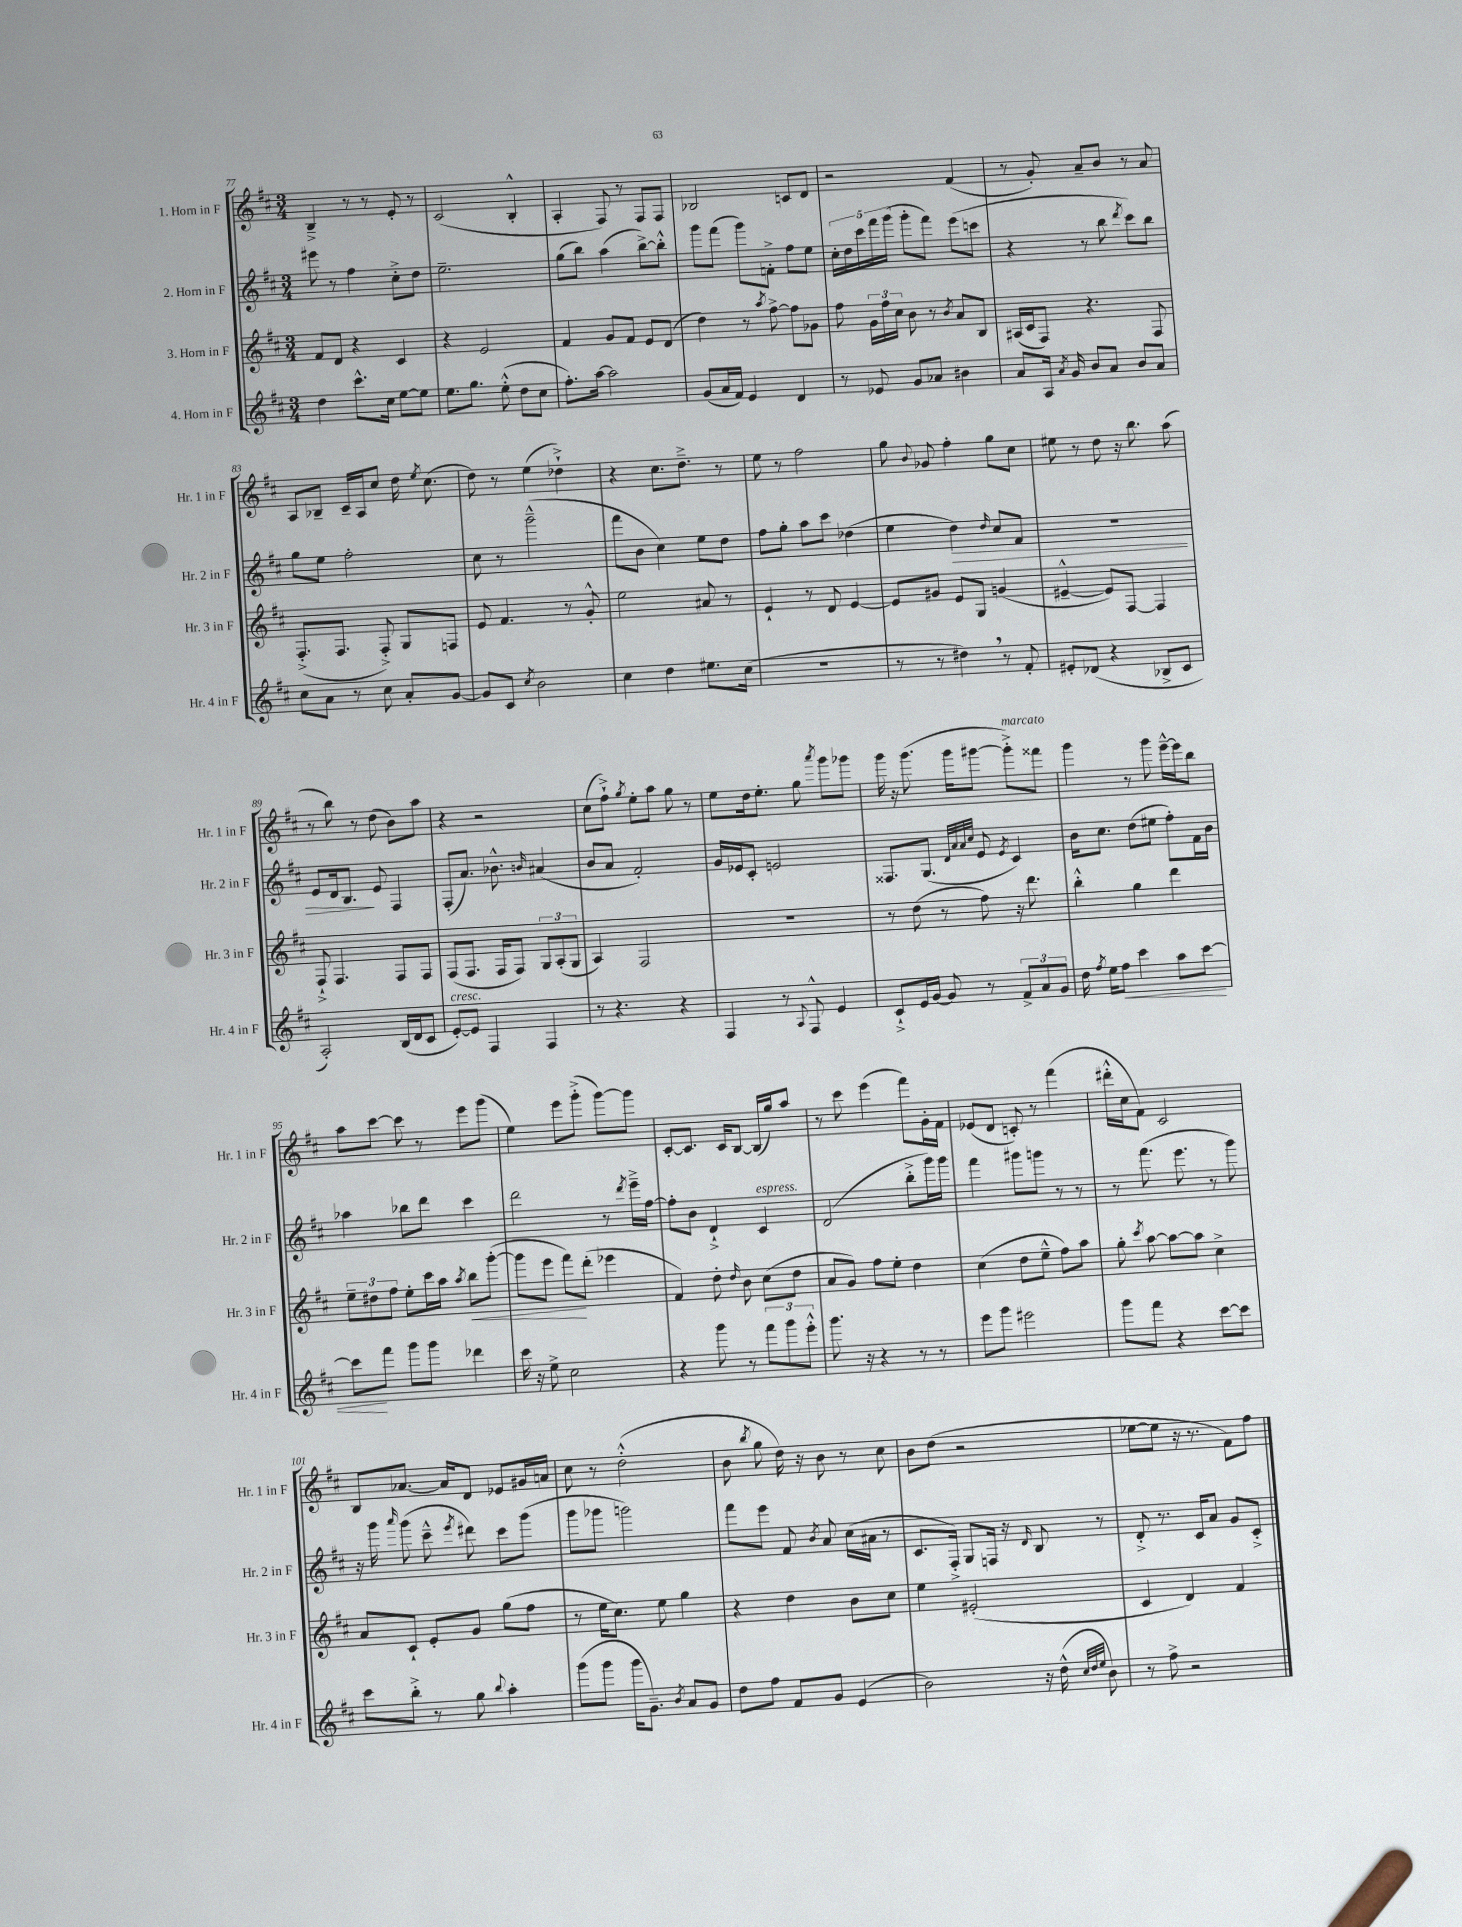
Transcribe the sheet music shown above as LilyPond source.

<<
\new StaffGroup <<
\new Staff = "s0" \with { instrumentName = "1. Horn in F" shortInstrumentName = "Hr. 1 in F" } {
    \clef treble \key d \major \numericTimeSignature \time 3/4
    \autoBeamOff b4---> r8 r8 e'8-. r8 |
    cis'2( b4-.-^ |
    a4-. fis8) r8 fis8[ fis8] |
    bes2 c'8[ d'8] |
    r2 fis'4( |
    r8 g'8-.) a'8[-- b'8] r8 a'8 |
    a8[ bes8]-- cis'16[-- a16 cis''8] d''16 \acciaccatura { e''8 } cis''8.( |
    d''8) r8 e''4( des''4-!->) |
    r4 cis''8.[ d''8.]---> r8 |
    e''8 r8 fis''2 |
    g''8 \appoggiatura { b'8 } ges'8 fis''4-. g''8[ cis''8] |
    eis''8 r8 d''8 r16 b''8. a''8( |
    r8 b''8) r8 d''8( b'8[) a''8] |
    r4 r2 |
    cis''8[( fis''8]-!->) \acciaccatura { g''8 } e''8[-. a''8] g''8 r8 |
    e''8[ d''16 e''8.]-. g''8 \acciaccatura { a'''8 } g'''8[ ges'''8] |
    g'''16 r16 g'''8.( g'''16[ gis'''8]~ gis'''8[-.->^\markup { \italic "marcato" }) fisis'''8] |
    g'''4 r8 g'''8 e'''16[~---^ e'''16 b''8] |
    a''8[ cis'''8]~ cis'''8 r8 e'''8[ g'''8]( |
    e''4) e'''8[ g'''8]-.->( g'''8[~) g'''8] |
    cis'8[~-. cis'8.] cis'16[ b8]~ b16[( g''16) a''8] |
    r8 cis'''8 e'''4( fis'''8[) g'16-. fis'16] |
    ees'8[( d'8] c'8-.) r8 fis'''4( |
    dis'''16[-.-^ cis''16 fis'8]) cis'2 |
    b8[ aes'8.]~ aes'16[ d'8] ees'8[ gis'16 a'16] |
    cis''8 r8 d''2-.-^( |
    b'8 \acciaccatura { b''8 } g''8 d''16) r16 b'8 r8 cis''8 |
    b'8[ d''8]( r2 |
    ees''8[~ ees''8] r16 r8. fis'8[) fis''8] \bar "|." |
}
\new Staff = "s1" \with { instrumentName = "2. Horn in F" shortInstrumentName = "Hr. 2 in F" } {
    \clef treble \key d \major \numericTimeSignature \time 3/4
    \autoBeamOff eis'''8 r8 fis''4 cis''8[-.-> d''8] |
    e''2.-- |
    g''8[( b''8]) a''4( b''8[~->) b''8]-.-^ |
    g'''8[ fis'''8]( g'''8[) f'8]-.-> fis''8[ e''8] |
    \tuplet 5/4 { cis''16[-. d''16 cis'''16 fis'''16 g'''16]( } g'''8[-. fis'''8]) e'''8[( c'''8] |
    r4 r8 b''8 \acciaccatura { d'''8 } cis'''8[) b''8] |
    g''8[ e''8] fis''2-. |
    cis''8 r8 g'''2---^( |
    fis'''8[ b'8] cis''4) e''8[ d''8] |
    fis''8[ g''8]-. a''8[ cis'''8] des''4( |
    e''4 d''4\>) \grace { d''16 } cis''8[ fis'8] |
    R2. |
    e'8[ d'16 b8.]\! e'8 fis4 |
    fis8[-.( a'8.]) bes'8.-^ \grace { b'16 } ais'4( |
    b'8[ a'8] fis'2-.) |
    g'16[ ees'16 cis'8]-. e'2 |
    fisis8.[ g8.]( \grace { d'32[ a'32 a'32 cis''32] } e'8 \acciaccatura { e'8 } cis'4) |
    b'16[ cis''8.] d''8[( eis''8] fis''8[-.) fis'16 b'16] |
    aes''4 bes''8[ d'''8] cis'''4 |
    d'''2 r8 \acciaccatura { d'''8 } e'''16[---> fis''16]~ |
    fis''8[-. b'8] d'4-!-> cis'4^\markup { \italic "espress." } |
    d'2( b''8[-.-> g'''16) g'''16] |
    fis'''4 gis'''8[ g'''8] r8 r8 |
    r8 fis'''8.( e'''8. r8 g'''8) |
    r16 g'''16 \grace { a'''16 } g'''8( cis'''8---^ \acciaccatura { e'''8 } dis'''8) cis'''8[ g'''8]( |
    g'''8[ ges'''8] g'''2) |
    fis'''8[ e'''8] fis'8 \acciaccatura { b'8 } a'8 cis''16[( ais'16] r8 |
    cis'8.[ fis16]-.->) g8[ f16] r16 \grace { d'16 } b8 r8 |
    d'8-.-> r8. cis'16[ a'8] g'8[ cis'8]-.-> \bar "|." |
}
\new Staff = "s2" \with { instrumentName = "3. Horn in F" shortInstrumentName = "Hr. 3 in F" } {
    \clef treble \key d \major \numericTimeSignature \time 3/4
    \autoBeamOff fis'8[ d'8] r4 cis'4 |
    r4 e'2 |
    fis'4 g'8[ fis'8] e'8[ d'8]( |
    d''4) r8 \acciaccatura { a''8 } fis''8~-> fis''8[ ges'8] |
    fis''8 \tuplet 3/2 { g'16[ fis''16 cis''16] } b'8 r8 \acciaccatura { b'8 } a'8[ b8] |
    ais16[( cis'16 fis8]) r4. fis8 |
    fis8.[-.->( fis8.] fis8-.->) g8[ f8] |
    e'8 fis'4. r8 g'8-.-^ |
    e''2 ais'8 r8 |
    e'4-! r8 d'8 e'4~ |
    e'8[ gis'8] e'8[ g8] g'4( |
    eis'4~---^ eis'8[) fis8]~ fis4 |
    fis8-!-> fis4. fis8[ fis8] |
    fis8[( fis8.] fis16[ fis8]) \tuplet 3/2 { g8[ a8-.( g8] } |
    a4) fis2 |
    R2. |
    r8 d''8( r8 fis''8) r16 d'''8. |
    b''4-.-^ g''4 d'''4 |
    \tuplet 3/2 { e''8[-- dis''8 fis''8] } e''8[-. cis'''16 a''16] \acciaccatura { a''8 } b''8[\< g'''8]~-.( |
    g'''8[ e'''8] fis'''8[\!) d'''8]-.( ees'''4 |
    fis'4) d''8-. \grace { d''16 } b'8 cis''8[( d''8] |
    a'8[ g'8]) fis''8[ e''8]-. d''4 |
    cis''4( d''8[ e''8]---^ fis''8[) a''8] |
    g''8-. \acciaccatura { cis'''8 } a''8~ a''8[~ a''8] cis''4-> |
    a'8[ cis'8]-! e'8[-. g'8] g''8[( fis''8] |
    r8 e''16[ cis''8.]) e''8 g''4 |
    r4 d''4 b'8[ cis''8] |
    e''4 eis'2-.( |
    cis'4 d'4) fis'4 \bar "|." |
}
\new Staff = "s3" \with { instrumentName = "4. Horn in F" shortInstrumentName = "Hr. 4 in F" } {
    \clef treble \key d \major \numericTimeSignature \time 3/4
    \autoBeamOff d''4 cis'''8.[-^ cis''16] e''8[~ e''8] |
    e''8.[ g''8.] e''8-.-^( d''8[ cis''8] |
    fis''8.[-.) a''16]~ a''2 |
    g'8[( a'16 fis'16]) e'4 d'4 |
    r8 ees'8 g'8[ aes'8] bis'4 |
    a'8[ a16] \acciaccatura { a'8 } g'16 b'8[ a'8] b'8[ a'8] |
    cis''8[ a'8] r8 cis''8 a'8[-. g'8]~ |
    g'8[ cis'8] \acciaccatura { cis''8 } b'2 |
    cis''4 d''4 eis''8.[ cis''16]( |
    R2. |
    r8 r8 dis''4) \breathe r8 fis'8-. |
    eis'8[-. des'8]( r4 bes8[-> cis'8] |
    a2-.) b16[( d'16 cis'8] |
    e'8[~-.^\markup { \italic "cresc." }) e'8] fis4 fis4 |
    r8 r4. r4 |
    fis4 r8 \appoggiatura { a8 } fis8-^ e'4 |
    cis'8[-!-> e'16 g'16]~ g'8 r8 \tuplet 3/2 { fis'8[-> a'8 g'8] } |
    d''16 \acciaccatura { fis''8 } e''16[ fis''8]\< cis'''4 a''8[ cis'''8]~ |
    cis'''8[\! fis'''8] g'''8[ g'''8] des'''4 |
    cis'''16 r16 e''8-> cis''2 |
    r4 g'''8 r8 \tuplet 3/2 { fis'''8[ g'''8 e'''8]-.-^ } |
    g'''8. r16 r4 r8 r8 |
    e'''8[ g'''8] eis'''2 |
    g'''8[ fis'''8] r4 cis'''8[~ cis'''8] |
    cis'''8[ b''8]-.-> r8 g''8 \appoggiatura { b''8 } a''4-. |
    g'''8[( g'''8] g'''16[ g'8.]--) \acciaccatura { b'8 } a'8[ g'8] |
    d''8[ fis''8] fis'8[ g'8] e'4( |
    b'2) r16 d''16-^( \grace { cis''32[ d''32 e''32] } b'8) |
    r8 fis''8-> r2 \bar "|." |
}
>>
>>
\layout { \context { \Score currentBarNumber = #77 } }
